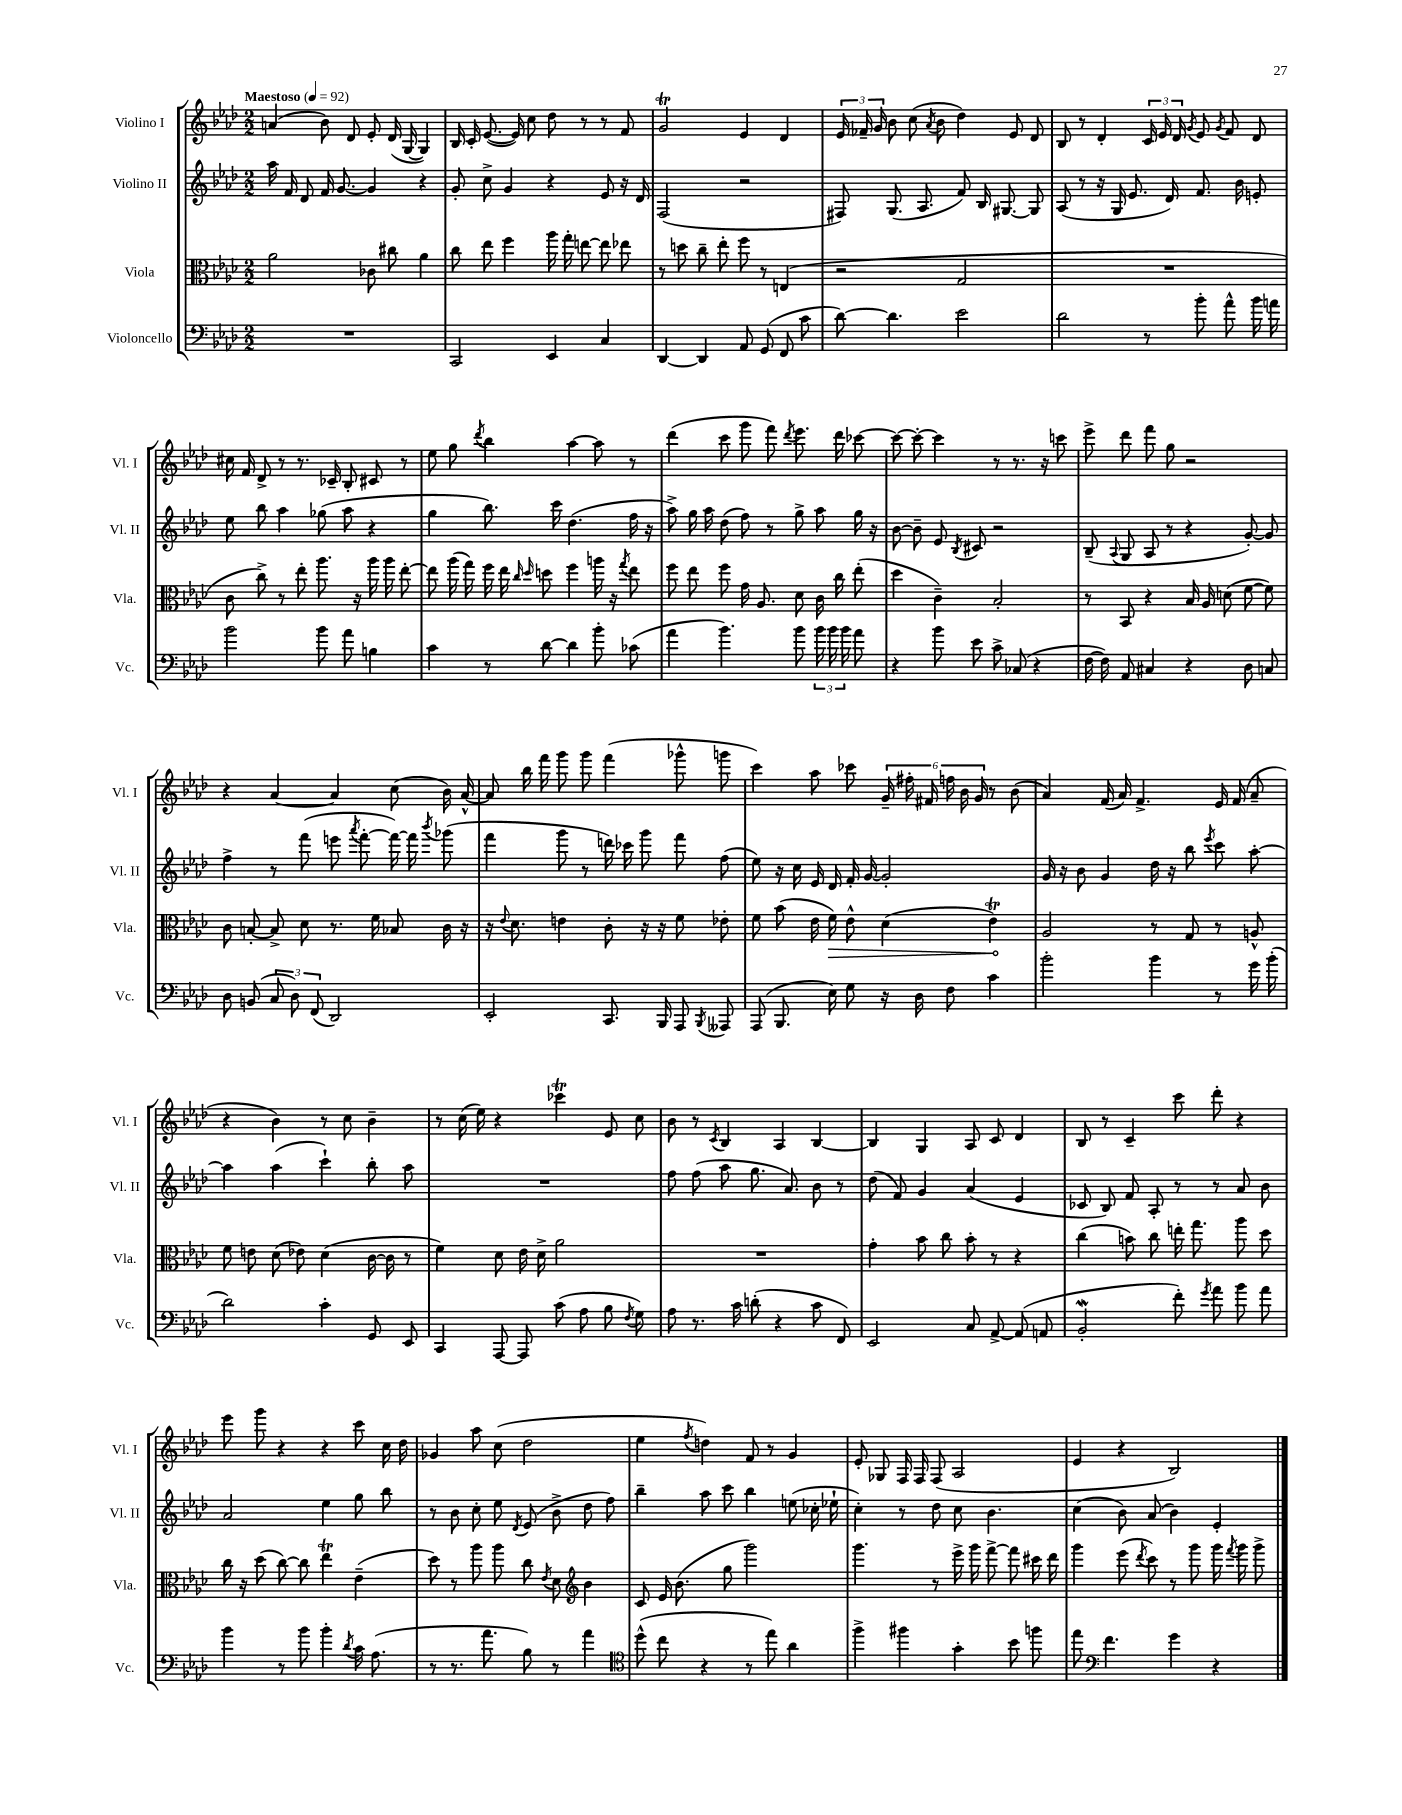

**kern	**kern	**dynam	**kern	**kern
*part4	*part3	*part3	*part2	*part1
*staff4	*staff3	*staff3	*staff2	*staff1
*I"Violoncello	*I"Viola	*	*I"Violino II	*I"Violino I
*I'Vc.	*I'Vla.	*	*I'Vl. II	*I'Vl. I
*clefF4	*clefC3	*	*clefG2	*clefG2
*k[b-e-a-d-]	*k[b-e-a-d-]	*	*k[b-e-a-d-]	*k[b-e-a-d-]
*M2/2	*M2/2	*	*M2/2	*M2/2
*MM92	*MM92	*	*MM92	*MM92
=1	=1	=1	=1	=1
!	!	!	!	!LO:TX:a:B:t=Maestoso
1r	2a-\	.	16aa-\	(4an/
.	.	.	16f/	.
.	.	.	8d-/	.
.	.	.	16f/	8b-\)
.	.	.	[8.g/	.
.	.	.	.	8d-/
.	8c-X\	.	4g/]	8e-'/
.	8cc#X\	.	.	(16d-/
.	.	.	.	[16G/
.	4a-\	.	4r	4G/])
=2	=2	=2	=2	=2
2CC/	8cc\	.	8g'/	16B-/
.	.	.	.	16c'/
.	8ee-\	.	8cc^\	([8.e-/
.	4ff\	.	4g/	.
.	.	.	.	16e-/])
.	.	.	.	8cc\
4EE-/	16aa-\	.	4r	8dd-\
.	16gg'\	.	.	.
.	[8een\	.	.	8r
4C/	8ee\]	.	8e-/	8r
.	8ee-X\	.	16r	8f/
.	.	.	16d-/	.
=3	=3	=3	=3	=3
[4DD-/	8r	.	(2F/	2gt/
.	8ddn\	.	.	.
4DD-/]	8cc~\	.	.	.
.	8ee-'\	.	.	.
8AA-/	8ff\	.	2r	4e-/
(8GG/	8r	.	.	.
8FF/	(4En/	.	.	4d-/
8c\	.	.	.	.
=4	=4	=4	=4	=4
[8d-\)	2r	.	8F#X/)	24e-/
.	.	.	.	24f-X~/
.	.	.	.	24g/
4.d-\]	.	.	(8.G/	8b-\
.	.	.	.	(8cc\
.	.	.	8.A-/	.
.	.	.	.	8qa-/
.	.	.	.	8b-\
2e-\	2G/	.	8f/)	4dd-\)
.	.	.	16B-/	.
.	.	.	[8.G#X/	.
.	.	.	.	8e-/
.	.	.	8G#/]	8d-/
=5	=5	=5	=5	=5
2d-\	1r	.	(8A-/	8B-/
.	.	.	8r	8r
.	.	.	16r	4d-'/
.	.	.	16G/	.
.	.	.	8.e-/	.
8r	.	.	.	24c/
.	.	.	.	24e-/
.	.	.	16d-/)	.
.	.	.	.	24d-/
.	.	.	.	8qg/
8b-'\	.	.	8.f/	8e-/
.	.	.	.	8qg/
8a-^^\	.	.	.	8f/
.	.	.	16b-\	.
16b-\	.	.	8en'/	8d-/
16an\	.	.	.	.
!!LO:LB:g=z
=6	=6	=6	=6	=6
2b-\	8c\	.	8ee-\	16cc#X\
.	.	.	.	16f/
.	8cc^\)	.	8bb-\	8d-^/
.	8r	.	4aa-\	8r
.	8ee-'\	.	.	8.r
8b-\	8.aa-\	.	(8gg-X\	.
.	.	.	.	16c-X~/
8a-\	.	.	8aa-\	8B-'/
.	16r	.	.	.
4Bn\	16aa-\	.	4r	8c#X/
.	16aa-\	.	.	.
.	[8ee-'\	.	.	8r
=7	=7	=7	=7	=7
4c\	8ee-\]	.	4gg\	8ee-\
.	(16aa-\	.	.	8gg\
.	16gg\)	.	.	.
.	.	.	.	8qddd-/
8r	16ff\	.	8.bb-\)	4bb-\
.	16ee-\	.	.	.
.	16qqcc/	.	.	.
.	16qqdd-/	.	.	.
[8d-\	8ddn\	.	.	.
.	.	.	16ccc\	.
4d-\]	4ff\	.	(4.dd-\	[4aa-\
8b-'\	16aan\	.	.	8aa-\]
.	16r	.	.	.
.	8qgg/	.	.	.
(8c-X\	8ee-\	.	16ff\	8r
.	.	.	16r	.
=8	=8	=8	=8	=8
4a-\	8ff\	.	8aa-^\)	(4ddd-\
.	8ee-\	.	16gg\	.
.	.	.	16aa-\	.
4.b-\)	8ff\	.	(8dd-\	8ccc\
.	16g\	.	8ff\)	8ggg\
.	8.A-/	.	.	.
.	.	.	8r	8fff\)
.	.	.	.	8qddd-/
8b-\	8d-\	.	8gg^\	8.eee-\
24b-\	16c\	.	8aa-\	.
24b-\	.	.	.	.
.	16cc\	.	.	16ddd-\
24b-\	.	.	.	.
8a-\	(8ee-'\	.	16gg\	[8ccc-X\
.	.	.	16r	.
=9	=9	=9	=9	=9
4r	4dd-\	.	[8b-\	8ccc-\_
.	.	.	8b-~\]	8ccc-'\_
8b-\	4c~\)	.	8e-/	4ccc-\]
.	.	.	8qB-/	.
8e-\	.	.	8c#X/	.
8c^\	2B-'/	.	2r	8r
(8C-X/	.	.	.	8.r
4r	.	.	.	.
.	.	.	.	16r
.	.	.	.	8cccn\
=10	=10	=10	=10	=10
[16F\	8r	.	(8B-~/	8eee-^\
16F\])	.	.	.	.
.	.	.	8qqA-/	.
8AA-/	8BB-/	.	8G/	8ddd-\
4C#X/	4r	.	8A-/	8fff\
.	.	.	8r	8gg\
4r	16B-/	.	4r	2r
.	16A-/	.	.	.
.	(8dn\	.	.	.
8D-\	[8f\	.	[8g'/)	.
8Cn/	8f\])	.	8g/]	.
!!LO:LB:g=z
=11	=11	=11	=11	=11
8D-\	8c\	.	4ff^\	4r
(8BBn/	[8Bn'/	.	.	.
12C/	8B^/]	.	8r	[4a-/
12D-\)	.	.	.	.
.	8d-\	.	(8fff\	.
(12FF/	.	.	.	.
2DD-/)	8.r	.	8eeen\	4a-/]
.	.	.	8qaaa-/	.
.	.	.	[8fff'\	.
.	16f\	.	.	.
.	8B-X/	.	16fff\_)	(8cc\
.	.	.	16fff\]	.
.	.	.	8qbbb-/	.
.	16c\	.	(8ggg-X\	16b-\)
.	16r	.	.	[16a-^^/
=12	=12	=12	=12	=12
2EE-'/	16r	.	4fff\	8a-/]
.	8qqe-/	.	.	.
.	8.d-\	.	.	.
.	.	.	.	16bb-\
.	.	.	.	16fff\
.	4en\	.	8ggg\	8ggg\
.	.	.	8r	8ggg\
8.CC/	8c'\	.	16dddn\)	(4fff\
.	.	.	16ccc-X\	.
.	16r	.	8ggg\	.
16BBB-/	16r	.	.	.
8AAA-/	8f\	.	8fff\	8ggg-X^^\
8qBBB-/	.	.	.	.
8AAA--X/	8e-X'\	.	(8ff\	8gggn\
=13	=13	=13	=13	=13
(8AAA-/	8f\	.	8ee-\)	4ccc\)
8.BBB-/	(8b-\	.	16r	.
.	.	.	16cc\	.
.	16e-\	.	16e-/	8aa-\
!	!	!LO:HP:b	!	!
16E-\)	16f\)	>	16d-/	.
8G\	8e-^^\	.	16f'/	8ccc-X\
.	.	.	[16g/	.
16r	(4d-\	.	2g'/]	24g~/
.	.	.	.	24ff#X'\
16D-\	.	.	.	.
.	.	.	.	24f#X/
8F\	.	.	.	24ffn\
.	.	.	.	24b-\
.	.	.	.	24g/
4c\	4e-T\)	.	.	8r
.	.	.	.	(8b-\
.	.	]	.	.
=14	=14	=14	=14	=14
2b-'\	2A-/	.	16g/	4a-/)
.	.	.	16r	.
.	.	.	8b-\	.
.	.	.	4g/	(16f/
.	.	.	.	16a-/)
.	.	.	.	4.f^/
4b-\	8r	.	16dd-\	.
.	.	.	16r	.
.	8G/	.	8bb-\	.
.	.	.	8qeee-/	.
8r	8r	.	8ccc\	16e-/
.	.	.	.	(16f/
16g\	8An^^/	.	[8aa-'\	8a-~/
(16b-'\	.	.	.	.
!!LO:LB:g=z
=15	=15	=15	=15	=15
2d-\)	8f\	.	4aa-\]	4r
.	8en\	.	.	.
.	(8d-\	.	(4aa-\	4b-\)
.	8e-X\)	.	.	.
4c'\	(4d-\	.	4ccc`\)	8r
.	.	.	.	8cc\
8GG/	[16c\	.	8bb-'\	4b-~\
.	16c\]	.	.	.
8EE-/	8r	.	8aa-\	.
=16	=16	=16	=16	=16
4CC/	4f\)	.	1r	8r
.	.	.	.	(16cc\
.	.	.	.	16ee-\)
[8AAA-/	8d-\	.	.	4r
8AAA-/]	16e-\	.	.	.
.	16d-^\	.	.	.
(8c\	2a-\	.	.	4ccc-XT\
8A-\	.	.	.	.
8B-\	.	.	.	8e-/
8qF/	.	.	.	.
8G\)	.	.	.	8cc\
=17	=17	=17	=17	=17
8A-\	1r	.	8ff\	8b-\
8.r	.	.	(8ff\	8r
.	.	.	.	8qc/
.	.	.	8aa-\	4B-/
16c\	.	.	.	.
(8dn'\	.	.	8.gg\	.
4r	.	.	.	4A-/
.	.	.	8.a-/)	.
8c\	.	.	8b-\	[4B-/
8FF/)	.	.	8r	.
=18	=18	=18	=18	=18
2EE-/	4g'\	.	(8dd-\	4B-/]
.	.	.	8f/)	.
.	8b-\	.	4g/	4G/
.	8cc\	.	.	.
8C/	8b-'\	.	(4a-/	8A-/
[8AA-^/	8r	.	.	8c/
(8AA-/]	4r	.	4e-/	4d-/
8AAn/	.	.	.	.
=19	=19	=19	=19	=19
2BB-W'/	(4cc\	.	8c-X/	8B-/
.	.	.	8B-/)	8r
.	8bn\)	.	8f/	4c~/
.	8cc\	.	8A-'/	.
8f'\)	16een'\	.	8r	8ccc\
.	8.gg\	.	.	.
8qg/	.	.	.	.
8a-\	.	.	8r	8ddd-'\
8b-\	8aa-\	.	8a-/	4r
8a-\	8dd-\	.	8b-\	.
!!LO:LB:g=z
=20	=20	=20	=20	=20
4b-\	16cc\	.	2a-/	8eee-\
.	16r	.	.	.
.	(8dd-\	.	.	8ggg\
8r	[8cc\)	.	.	4r
8b-\	8cc\]	.	.	.
4b-'\	4ee-T\	.	4ee-\	4r
8qd-/	.	.	.	.
16c\	(4e-~\	.	8gg\	8ccc\
(8.A-\	.	.	.	.
.	.	.	8bb-\	16cc\
.	.	.	.	16dd-\
=21	=21	=21	=21	=21
8r	8dd-\)	.	8r	4g-X/
8.r	8r	.	8b-\	.
.	8aa-\	.	8cc'\	8aa-\
8.a-\	.	.	.	.
.	8aa-\	.	8ee-\	(8cc\
.	.	.	8qd-/	.
8B-\)	8cc\	.	(8e-/	2dd-\
.	8qe-/	.	.	.
8r	8d-\	.	8b-^\	.
*	*clefG2	*	*	*
4a-\	4b-\	.	8dd-\	.
.	.	.	8ff\)	.
=22	=22	=22	=22	=22
*clefC4	*	*	*	*
(8dd-^^\	8c/	.	4bb-~\	4ee-\
8cc\	16e-/	.	.	.
.	(8.b-\	.	.	.
.	.	.	.	8qff/
4r	.	.	8aa-\	4ddn\)
.	8gg\	.	8ccc\	.
8r	2ggg\)	.	4bb-\	8f/
8ee-\)	.	.	.	8r
4a-\	.	.	(8een\	4g/
.	.	.	16cc-X'\	.
.	.	.	16ee-X`\	.
=23	=23	=23	=23	=23
4ff^\	4.ggg\	.	4cc'\)	8e-'/
.	.	.	.	8G-X/
4ff#X\	.	.	8r	16F/
.	.	.	.	16F/
.	8r	.	8dd-\	(8F/
4g'\	16eee-^\	.	8cc\	2A-/
.	16ggg\	.	.	.
.	[8fff^\	.	4.b-\	.
8b-\	8fff\]	.	.	.
8ffn\	16ccc#X\	.	.	.
.	16ddd-\	.	.	.
=24	=24	=24	=24	=24
8ee-\	4ggg\	.	(4cc\	4e-/
*clefF4	*	*	*	*
4.f\	.	.	.	.
.	(8eee-\	.	8b-\)	4r
.	8qddd-/	.	.	.
.	8ccc\)	.	(8a-/	.
4g\	8r	.	4b-\)	2B-/)
.	8ggg\	.	.	.
4r	16ggg\	.	4e-'/	.
.	8qfff/	.	.	.
.	16ggg\	.	.	.
.	8ggg^\	.	.	.
==	==	==	==	==
*-	*-	*-	*-	*-
